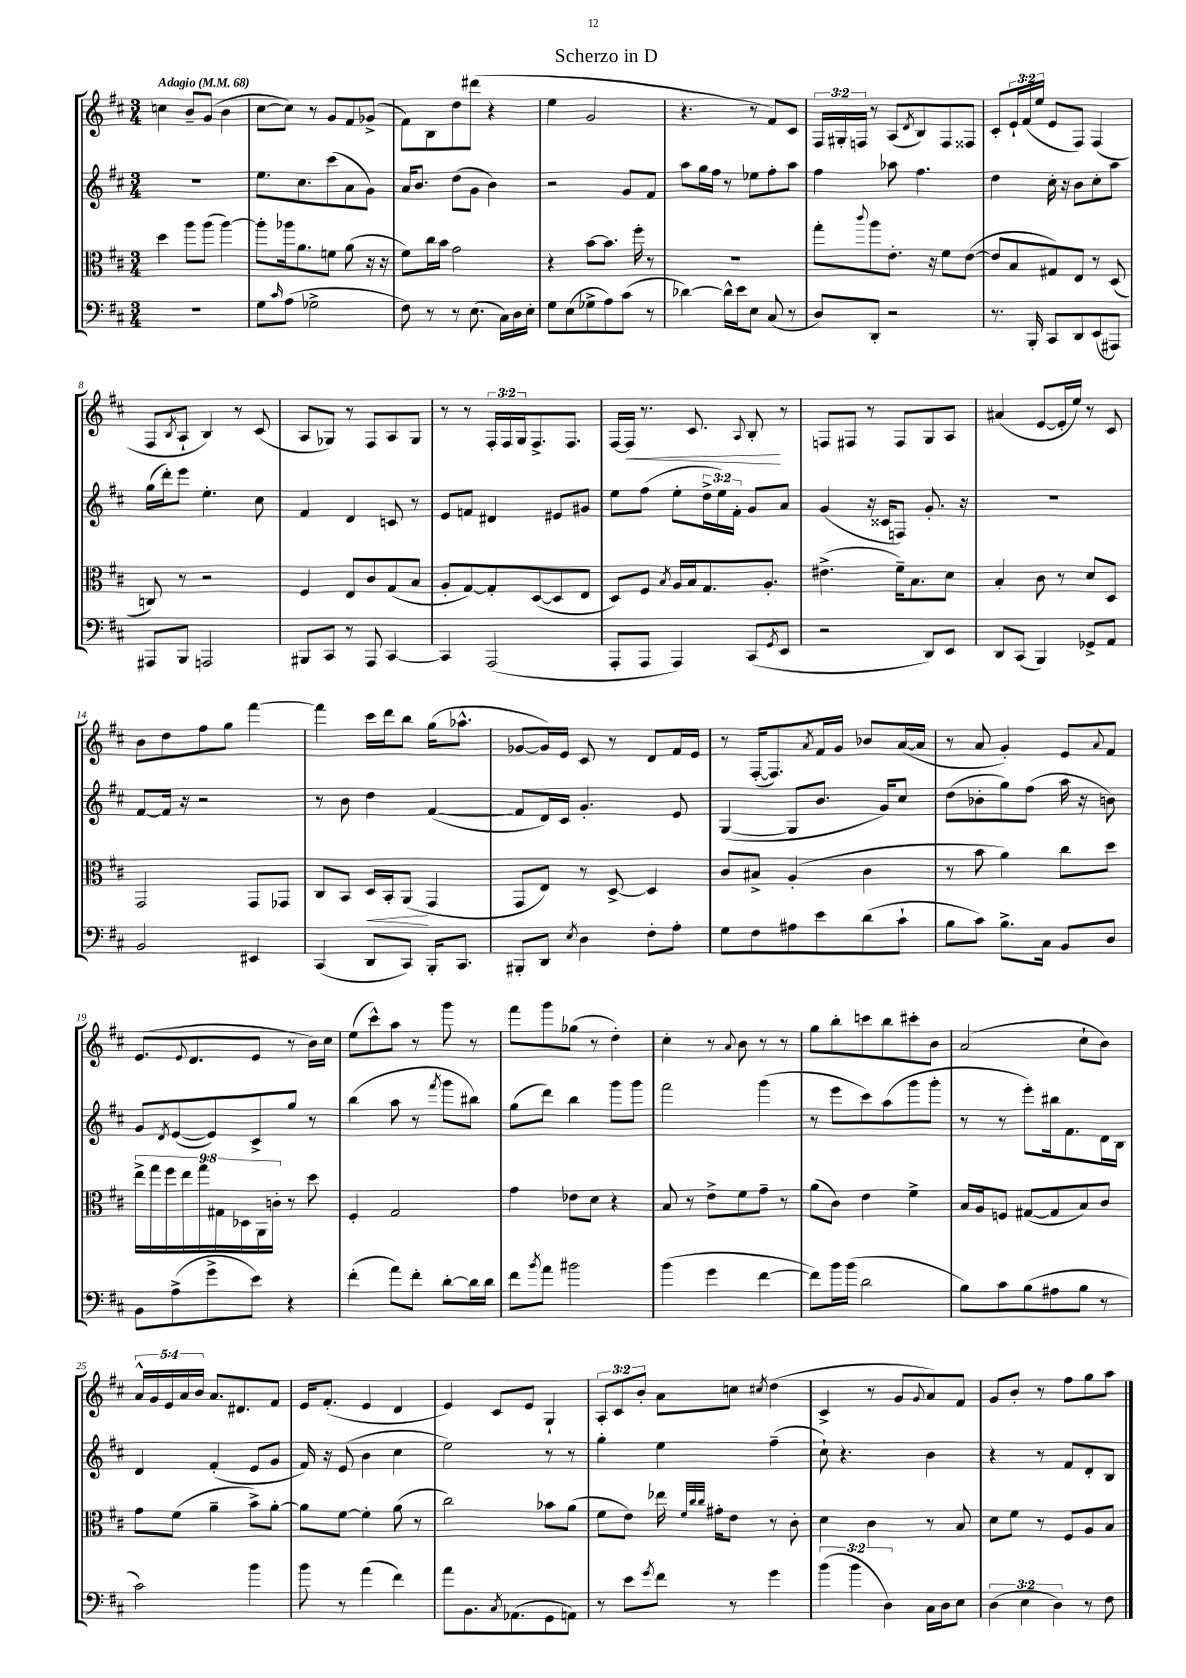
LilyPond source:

\header { title = "Scherzo in D" }
<<
\new StaffGroup <<
\new Staff = "s0" {
    \clef treble \key d \major \numericTimeSignature \time 3/4 \override Staff.TupletNumber.text = #tuplet-number::calc-fraction-text \tempo "Adagio" 4 = 68
    c''4 b'8-- g'8( b'4 |
    cis''8~ cis''8) r8 g'8 fis'8 ges'8->( |
    fis'8) b8 d''8 dis'''8( r4 |
    e''4 g'2 |
    r4. r8 fis'8) cis'8 |
    \tuplet 3/2 { fis16 gis16-. f16 } r8 a8( \acciaccatura { d'8 } b8) f8 fisis8 |
    cis'8-. \tuplet 3/2 { e'16-! fis'16( e''16 } e'8 fis8) fis4( |
    fis8 \acciaccatura { b8 } a8-! b4) r8 cis'8( |
    a8 ges8) r8 fis8 a8 ges8 |
    r8 r8 \tuplet 3/2 { fis16-. fis16 g16 } fis8.-> fis8. |
    fis16~ fis16\< r8. cis'8. \appoggiatura { a8 } b8-.\! r8 |
    f8 fis8 r8 fis8 g8 a8 |
    ais'4( e'8~ e'16-. e''16) r8 cis'8 |
    b'8 d''8 fis''8 g''8 fis'''4~ |
    fis'''4 cis'''16 d'''16 b''8 g''16( aes''8.-^ |
    ges'8~ ges'16) e'16 cis'8 r8 d'8 fis'16 e'16 |
    r8 fis16~-.( fis8.) \acciaccatura { a'8 } fis'16 g'16 bes'8 a'16~( a'16 |
    r8 a'8 g'4-.) e'8 \appoggiatura { a'8 } fis'8 |
    e'8.( \appoggiatura { e'8 } d'8. e'8 r8 b'16) cis''16 |
    e''8( cis'''8-^) a''8 r8 g'''8 r8 |
    fis'''8 g'''8 ges''8( r8 d''4-.) |
    cis''4-. r8 \appoggiatura { a'8 } b'8 r8 r8 |
    g''8 b''8-. c'''8 b''8 cis'''8-. b'8 |
    a'2( cis''8-! b'8) |
    \tuplet 5/4 { a'16-^ g'16 e'16 a'16 b'16 } a'8. dis'8. fis'8 |
    e'16 fis'8.-.( e'4 d'4 |
    e'4) cis'8 e'8 g4-! |
    \tuplet 3/2 { a8-. cis'8 b'8-. } a'8 c''8 \acciaccatura { cis''8 } d''4( |
    cis'4-> r8 g'8 \appoggiatura { g'8 } a'8) fis'8 |
    g'8 b'8-. r8 fis''8 g''8 a''8 \bar "|." |
}
\new Staff = "s1" {
    \clef treble \key d \major \numericTimeSignature \time 3/4 \override Staff.TupletNumber.text = #tuplet-number::calc-fraction-text
    R2. |
    e''8. cis''8. cis'''8( a'8 g'8) |
    a'16 b'8. d''8( g'8 b'4) |
    r2 g'8 fis'8 |
    a''8 g''16 fis''16 r8 ees''8 fis''8-. a''8 |
    fis''4 aes''8 fis''4. |
    d''4 cis''16-. r16 b'8 cis''8-. a''8 |
    g''16( d'''16-.) e'''8 e''4.-. cis''8 |
    fis'4 d'4 c'8 r8 |
    e'8 f'8 dis'4 eis'8 gis'8 |
    e''8 fis''8( e''8-. \tuplet 3/2 { d''16-> e''16) fis'16-. } g'8 a'8 |
    g'4( r16 cisis'16 f8) g'8.-. r16 |
    R2. |
    fis'8~ fis'16 r16 r2 |
    r8 b'8 d''4 fis'4~( |
    fis'8 d'16) cis'16 g'4.-. e'8 |
    g4~( g8 b'8. g'16) cis''8 |
    d''8( bes'8-. g''8) fis''8( a''16 r16 b'8) |
    g'8 \acciaccatura { d'8 } e'8~( e'8) cis'8-> g''8 r8 |
    b''4( a''8 r8 \acciaccatura { fis'''8 } g'''8 bis''8) |
    g''8( d'''8) b''4 g'''8 g'''8 |
    fis'''2 g'''4( |
    r8 e'''8 cis'''8) a''8( g'''8 g'''8-. |
    r8 r8 e'''8-.) bis''16 fis'8. d'16 b16 |
    d'4 fis'4-.( e'8 g'8 |
    fis'16) r16 e'8( b'4 cis''4 |
    e''2) r8 r8 |
    g''4-. e''4 fis''4--( |
    cis''8-!) r4. b'4 |
    r4 r8 fis'8 d'8-. b8 \bar "|." |
}
\new Staff = "s2" {
    \clef alto \key d \major \numericTimeSignature \time 3/4 \override Staff.TupletNumber.text = #tuplet-number::calc-fraction-text
    d''4 a''8 a''8( a''4~) |
    a''8-. aes''16 a'8. f'8 a'8( r16 r16 |
    fis'8) cis''16 b'16 g'2 |
    r4 b'8~ b'8. fis''16-. r8 |
    R2. |
    g''8-. \appoggiatura { cis'''8 } a''8 e'8.-. r16 fis'8 e'8~( |
    e'8 b8 gis8) e8 r8 d8( |
    c8) r8 r2 |
    fis4 e8 cis'8 g8( b8 |
    a8-. g8~) g8-. d8~( d8 e8 |
    d8) fis8 \acciaccatura { b8 } a16 b16 g8. a8.-. |
    eis'4.->( fis'16--) b8. d'8 |
    b4-. cis'8 r8 d'8 d8 |
    g,2 g,8 ges,8 |
    cis8 b,8 d16\< b,16-. a,8\!( g,4 |
    g,8 e8) r8 d8~-> d4 |
    cis'8 bis8-> a4-.( cis'4 |
    r8 b'8 a'4) cis''8 d''8 |
    \tuplet 9/8 { e''16-> g''16 fis''16 e''16 g''16 gis16 des16 a,16 c'16-. } r8 d''8 |
    fis4-. g2 |
    g'4 ees'8 d'8 r4 |
    b8 r8 e'8-> fis'8 g'8-- r8 |
    a'8( cis'8) e'4 fis'4-> |
    b16 a16 f8 gis8~( gis8 b8) cis'8 |
    g'8 fis'8( a'4-- b'8->) a'8~-. |
    a'8 fis'8~ fis'4-. a'8( r8 |
    cis''2) bes'8 a'8( |
    fis'8 e'8) ees''16 \grace { fis'32 cis''32 cis''32 } gis'16-. e'8 r8 cis'8-. |
    d'4 cis'4 r8 b8 |
    d'8 fis'8 r8 fis8 a8 b8 \bar "|." |
}
\new Staff = "s3" {
    \clef bass \key d \major \numericTimeSignature \time 3/4 \override Staff.TupletNumber.text = #tuplet-number::calc-fraction-text
    R2. |
    g8 \grace { cis'16 } a8( ges2-> |
    fis8) r8 r8 e8.( cis16) d16 e16-. |
    g8 e8( ges8-> a8) cis'8( r8 |
    des'4~) des'16-^ e'16 e8 cis8( r8 |
    d8) d,8-. r2 |
    r8. b,,16-. cis,8 d,8 e,8( ais,,8) |
    ais,,8 b,,8 a,,2 |
    bis,,8 cis,8 r8 a,,8 cis,4~ |
    cis,4 a,,2( |
    a,,8-. a,,8 a,,4) cis,8( \acciaccatura { g,8 } e,8 |
    r2 d,8) e,8 |
    d,8 cis,8( b,,4) ges,8-> a,8 |
    b,2 eis,4 |
    cis,4( d,8 cis,8) b,,16-. cis,8. |
    bis,,8-. d,8 \acciaccatura { e8 } d4 fis8-. a8-. |
    g8 fis8 ais8 e'8 d'8( cis'8-! |
    b8 cis'8) b8.-> cis16 b,8 d8 |
    b,8 a8->( g'8-> e'8) r4 |
    fis'4-.( a'8) fis'8-. d'8~-. d'16 d'16 |
    fis'8 \acciaccatura { b'8 } a'8 bis'2 |
    b'4( g'4 fis'4~ |
    fis'8) b'16 b'16( d'2 |
    b8) cis'8 b8( ais8 b8 r8 |
    cis'2) b'4 |
    b'8 r8 a'4( fis'4) |
    a'8 b,8. \acciaccatura { cis8 } aes,8.( g,8 a,8) |
    r8 e'8 \acciaccatura { g'8 } fis'8 r8 g'4 |
    \tuplet 3/2 { b'4( b'4 d4) } cis16 d16 e8 |
    \tuplet 3/2 { d4( e4 d4) } r8 fis8 \bar "|." |
}
>>
>>
